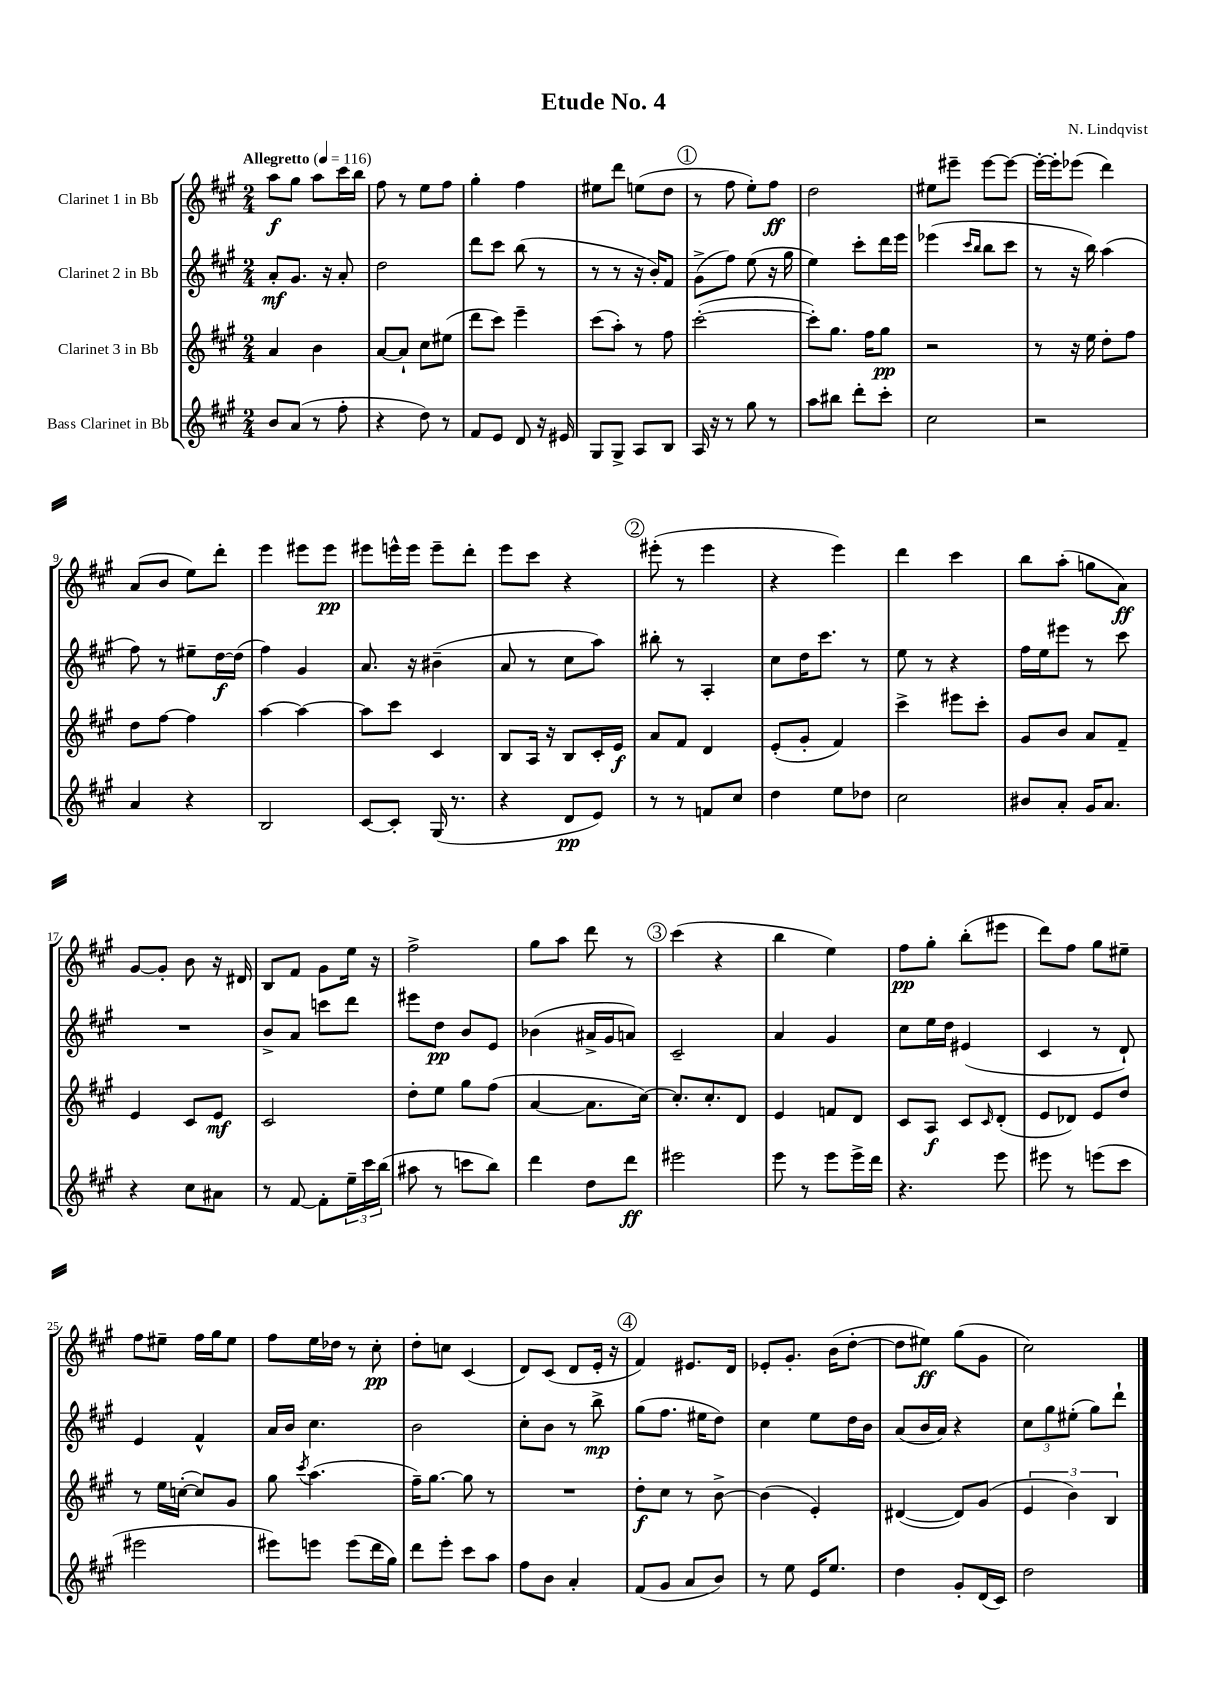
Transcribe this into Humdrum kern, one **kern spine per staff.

**kern	**kern	**kern	**kern
*staff4	*staff3	*staff2	*staff1
*clefG2	*clefG2	*clefG2	*clefG2
*k[f#c#g#]	*k[f#c#g#]	*k[f#c#g#]	*k[f#c#g#]
*M2/4	*M2/4	*M2/4	*M2/4
*MM116	*MM116	*MM116	*MM116
8b	4a	8a'	8aa
(8a	.	8.g#	8gg#
8r	4b	.	8aa
.	.	16r	.
8ff#'	.	8a'	16ccc#
.	.	.	16bb
=	=	=	=
4r	[8a	2dd	8ff#
.	8a`]	.	8r
8dd)	8cc#	.	8ee
8r	(8ee#	.	8ff#
=	=	=	=
8f#	8ddd	8ddd	4gg#'
8e	8ccc#)	8ccc#	.
8d	4eee~	(8bb	4ff#
16r	.	8r	.
16e#	.	.	.
=	=	=	=
8G#	(8ccc#	8r	8ee#
8G#^	8aa')	8r	8ddd
8A	8r	16r	(8ee
.	.	16b')	.
8B	8ff#	8f#	8dd
=	=	=	=
16A	([2ccc#'	(8g#^	8r
16r	.	.	.
8r	.	8ff#)	8ff#
8gg#	.	(8ee	8ee')
8r	.	16r	8ff#
.	.	16gg#	.
=	=	=	=
8aa	8ccc#'])	4ee)	2dd
8bb#	8.gg#	.	.
8ddd'	.	8ccc#'	.
.	16ff#	.	.
8ccc#'	8gg#	16ddd	.
.	.	16eee	.
=	=	=	=
2cc#	2r	(4eee-	8ee#
.	.	.	8eee#~
.	.	16qqccc#	.
.	.	16qqbb	.
.	.	8bb	[8eee#
.	.	8ccc#	8eee#_
=	=	=	=
2r	8r	8r	16eee#'_
.	.	.	16eee#']
.	16r	16r	(8eee-
.	16ee	16bb)	.
.	8dd'	(4aa	4ddd)
.	8ff#	.	.
=	=	=	=
4a	8dd	8ff#)	(8a
.	[8ff#	8r	8b
4r	4ff#]	8ee#~	8ee)
.	.	[16dd	8ddd'
.	.	(16dd]	.
=	=	=	=
2B	[4aa	4ff#)	4eee
.	4aa_	4g#	8eee#
.	.	.	8eee#
=	=	=	=
[8c#	8aa]	8.a	8eee#
8c#']	8ccc#	.	16eee^^
.	.	16r	16eee
(16G#	4c#	(4b#~	8eee~
8.r	.	.	.
.	.	.	8ddd'
=	=	=	=
4r	8B	8a	8eee
.	16A	8r	8ccc#
.	16r	.	.
8d	8B	8cc#	4r
8e)	16c#'	8aa)	.
.	16e	.	.
=	=	=	=
8r	8a	8bb#'	(8eee#'
8r	8f#	8r	8r
8f	4d	4A'	4eee#
8cc#	.	.	.
=	=	=	=
4dd	(8e'	8cc#	4r
.	8g#'	16dd	.
.	.	8.ccc#	.
8ee	4f#)	.	4eee)
8dd-	.	8r	.
=	=	=	=
2cc#	4ccc#^	8ee	4ddd
.	.	8r	.
.	8eee#	4r	4ccc#
.	8ccc#'	.	.
=	=	=	=
8b#	8g#	16ff#	8bb
.	.	16ee	.
8a'	8b	8eee#	(8aa'
16g#	8a	8r	8gg
8.a	.	.	.
.	8f#~	8ccc#	8a)
=	=	=	=
4r	4e	2r	[8g#
.	.	.	8g#']
8cc#	8c#	.	8b
8a#	8e	.	16r
.	.	.	16d#
=	=	=	=
8r	2c#	8b^	8B
[8f#	.	8a	8f#
8f#']	.	8ccc	8g#
24ee~	.	8ddd	16ee
24ccc#	.	.	.
.	.	.	16r
(24bb	.	.	.
=	=	=	=
8aa#	8dd'	8eee#	2ff#^
8r	8ee	8dd	.
8ccc	8gg#	8b	.
8bb)	(8ff#	8e	.
=	=	=	=
4ddd	[4a	(4b-	8gg#
.	.	.	8aa
8dd	8.a]	16a#^	8ddd
.	.	16g#	.
8ddd	.	8a)	8r
.	[16cc#)	.	.
=	=	=	=
2eee#	8.cc#']	2c#~	(4ccc#
.	8.cc#'	.	.
.	.	.	4r
.	8d	.	.
=	=	=	=
8eee	4e	4a	4bb
8r	.	.	.
8eee	8f	4g#	4ee)
16eee^	8d	.	.
16ddd	.	.	.
=	=	=	=
4.r	8c#	8cc#	8ff#
.	8A	16ee	8gg#'
.	.	16dd	.
.	8c#	(4e#	(8bb'
.	16qqc#	.	.
8eee	(8d'	.	8eee#
=	=	=	=
8eee#	8e	4c#	8ddd)
8r	8d-)	.	8ff#
(8eee	8e	8r	8gg#
8ccc#	8dd	8d`)	8ee#~
=	=	=	=
2eee#	8r	4e	8ff#
.	16ee	.	8ee#~
.	([16cc'	.	.
.	8cc])	4f#^^	16ff#
.	.	.	16gg#
.	8g#	.	8ee#
=	=	=	=
8eee#)	8gg#	16a	8ff#
.	.	16b	.
.	8qccc#	.	.
8eee	(4.aa	4.cc#	16ee
.	.	.	16dd-
(8eee	.	.	8r
16ddd	.	.	8cc#'
16gg#)	.	.	.
=	=	=	=
8ddd	16ff#~)	2b	8dd'
.	[8.gg#	.	.
8eee'	.	.	8cc
8ccc#	8gg#]	.	(4c#
8aa	8r	.	.
=	=	=	=
8ff#	2r	8cc#'	8d)
8b	.	8b	(8c#
4a'	.	8r	8d
.	.	8bb^	16e'
.	.	.	16r
=	=	=	=
(8f#	8dd'	(8gg#	4f#)
8g#	8cc#	8.ff#	.
8a	8r	.	8.e#
.	.	16ee#	.
8b)	[8b^	8dd)	.
.	.	.	16d
=	=	=	=
8r	(4b]	4cc#	8e-'
8ee	.	.	8.g#'
16e	4e')	8ee	.
8.ee	.	.	(16b
.	.	16dd	[8dd'
.	.	16b	.
=	=	=	=
4dd	([4d#	(8a	8dd]
.	.	16b	8ee#)
.	.	16a)	.
8g#'	8d#])	4r	(8gg#
(16d	(8g#	.	8g#
16c#)	.	.	.
=	=	=	=
2dd	6e	12cc#	2cc#)
.	.	12gg#	.
.	6b)	(12ee#'	.
.	.	8gg#)	.
.	6B	.	.
.	.	8ddd`	.
==	==	==	==
*-	*-	*-	*-
